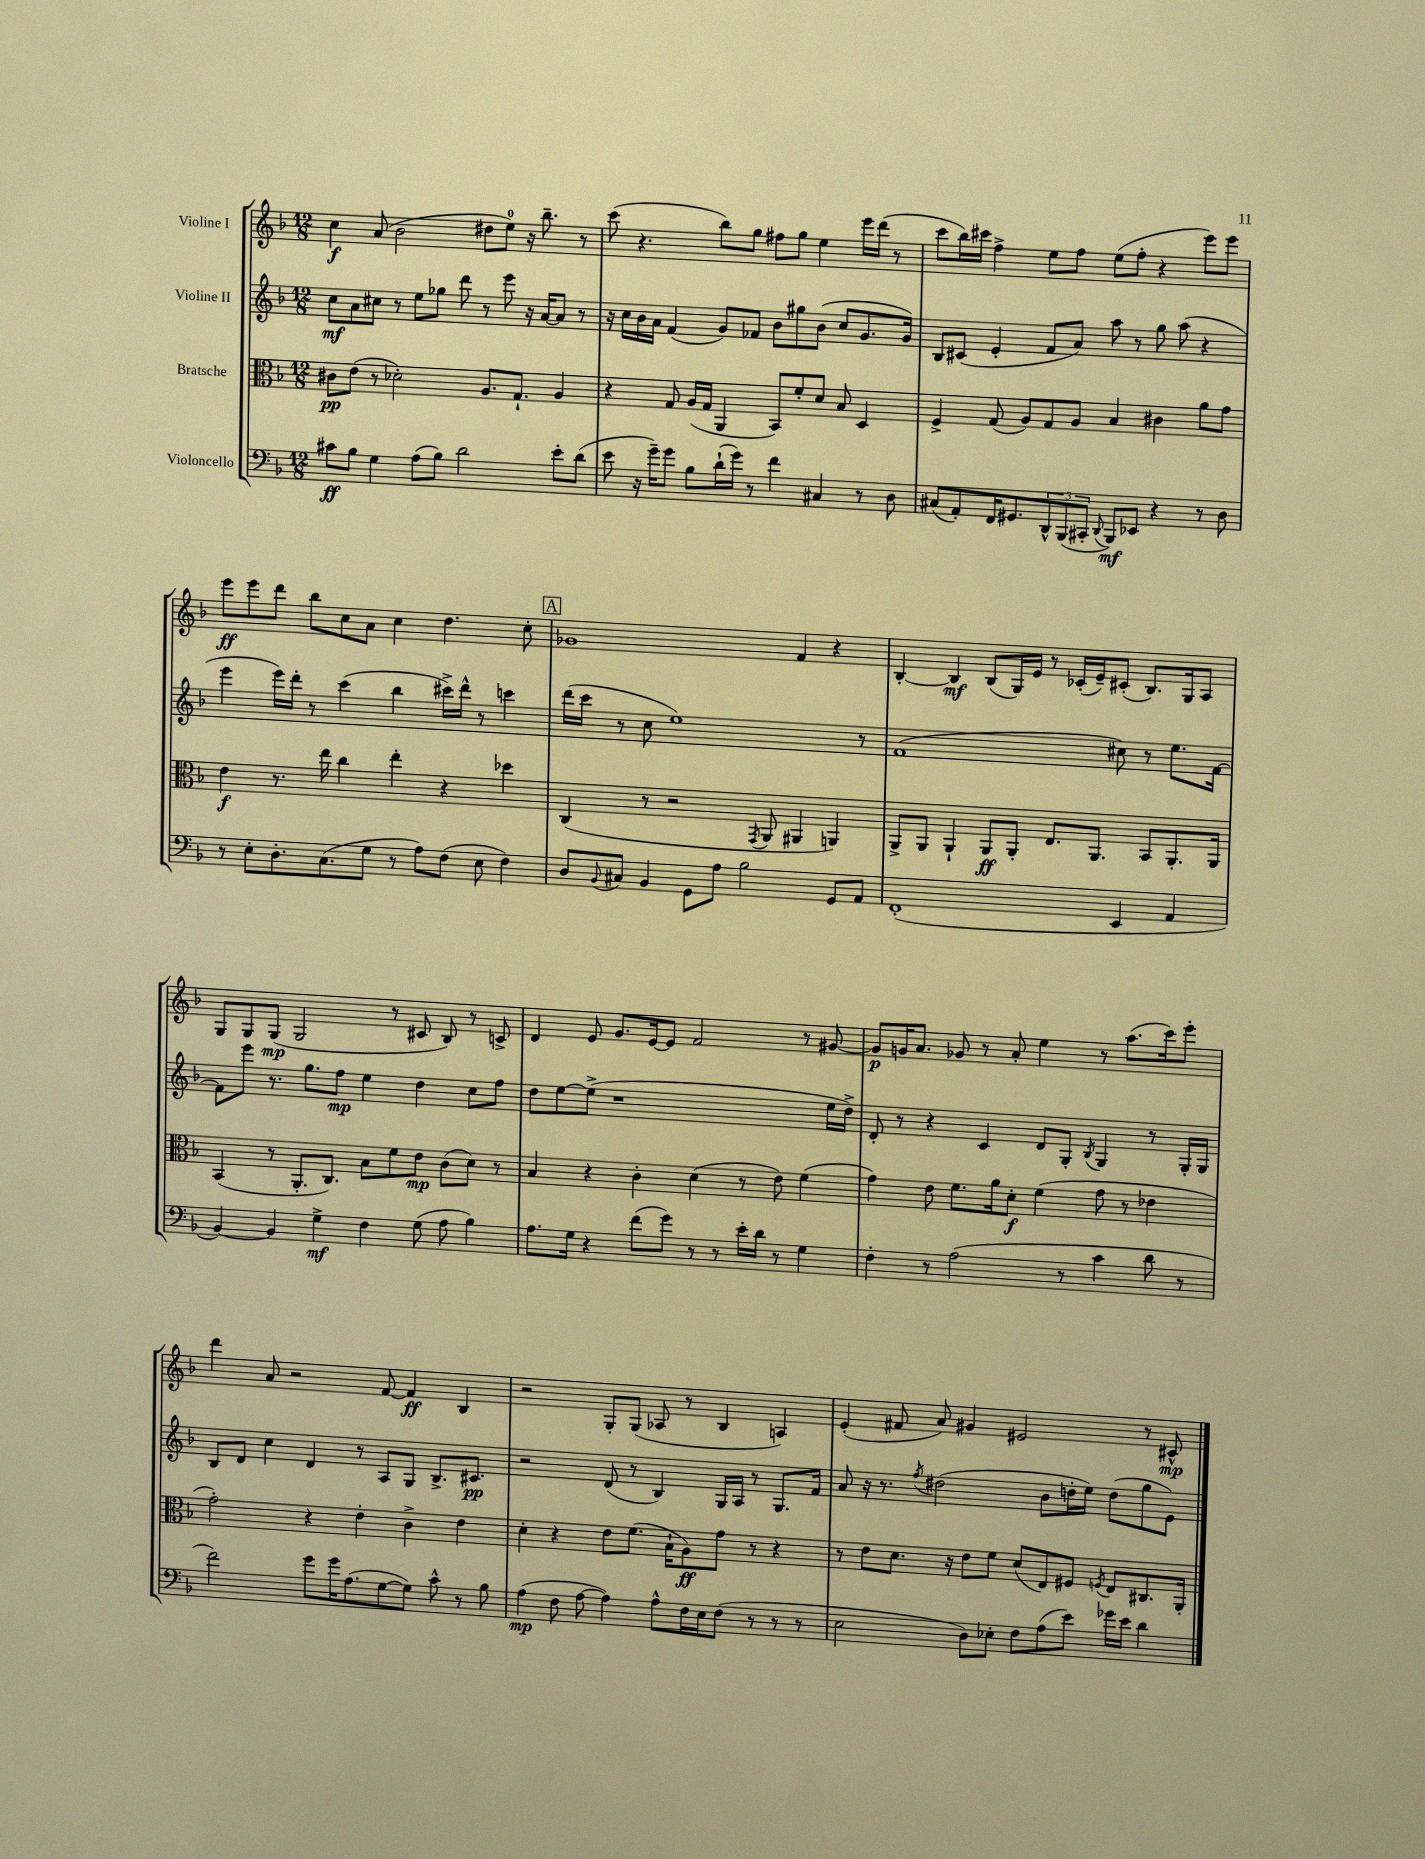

**kern	**dynam	**kern	**dynam	**kern	**dynam	**kern	**dynam
*part4	*part4	*part3	*part3	*part2	*part2	*part1	*part1
*staff4	*staff4	*staff3	*staff3	*staff2	*staff2	*staff1	*staff1
*I"Violoncello	*	*I"Bratsche	*	*I"Violine II	*	*I"Violine I	*
*clefF4	*	*clefC3	*	*clefG2	*	*clefG2	*
*k[b-]	*	*k[b-]	*	*k[b-]	*	*k[b-]	*
*M12/8	*	*M12/8	*	*M12/8	*	*M12/8	*
=1	=1	=1	=1	=1	=1	=1	=1
8c#X\L	ff	8c#X\L	pp	8cc\L	mf	4cc\	f
8B-\J	.	(8e\J	.	8a\	.	.	.
4G\	.	8r	.	8cc#X\J	.	(8a/	.
.	.	2d-X'\)	.	8r	.	2b-\	.
(8A\L	.	.	.	8ee\L	.	.	.
8B-\J)	.	.	.	8gg-X\J	.	.	.
2d\	.	.	.	8ddd\	.	.	.
.	.	8.A/L	.	8r	.	8dd#X\L	.
.	.	.	.	8eee\	.	8ee\J)	.
.	.	8.G`/J	.	.	.	.	.
.	.	.	.	16r	.	16r	.
.	.	.	.	[16a/KL	.	8.bb-~\	.
8e'\L	.	4A/	.	8a/J]	.	.	.
(8d\J	.	.	.	8r	.	8r	.
=2	=2	=2	=2	=2	=2	=2	=2
8e\	.	4r	.	16r	.	(8ccc\	.
.	.	.	.	16cc\LL	.	.	.
16r	.	.	.	16b-\	.	4.r	.
16g~\KL)	.	.	.	16a\JJ	.	.	.
8g\J	.	8G/	.	(4f/	.	.	.
8B-\L	.	(16A/LL	.	.	.	.	.
.	.	16G/JJ	.	.	.	.	.
(16d`\L	.	4AA/	.	8g/L)	.	8bb-\L)	.
16g\JJ)	.	.	.	.	.	.	.
8r	.	.	.	8f-X/J	.	8gg\J	.
4f\	.	8BB-/L)	.	8b-\L	.	8ff#X\L	.
.	.	8f'/	.	8gg#X\	.	8gg\J	.
4C#X/	.	8d/J	.	(8b-\J	.	4ee\	.
.	.	8B-/	.	8cc/L	.	.	.
8r	.	4D/	.	8.g/	.	16eee\LL	.
.	.	.	.	.	.	(16ddd\JJ	.
8D\	.	.	.	.	.	8r	.
.	.	.	.	16g/Jk)	.	.	.
=3	=3	=3	=3	=3	=3	=3	=3
(8C#X/L	.	4F^/	.	8B-/L	.	8ccc\L	.
8AA'/)	.	.	.	(8c#X/J	.	16bb-\L)	.
.	.	.	.	.	.	16ccc#X\JJ	.
16FF/K	.	(8G/	.	4e'/	.	4ff^\	.
8.GG#X/	.	.	.	.	.	.	.
.	.	8A/L)	.	.	.	.	.
12DD^^/	.	8G/	.	8f/L	.	8ee\L	.
(12BBB-/	.	.	.	.	.	.	.
.	.	8A/J	.	8a/J)	.	8ff\J	.
12CC#X'/J	.	.	.	.	.	.	.
8qqDD/	.	.	.	.	.	.	.
8BBB-/L)	mf	4B-/	.	8aa\	.	(8ee\L	.
8EE-X/J	.	.	.	8r	.	8ff'\J	.
4r	.	4c#X\	.	8gg\	.	4r	.
.	.	.	.	(8aa\	.	.	.
8r	.	8a\L	.	4r	.	8eee\L)	.
8D\	.	8g\J	.	.	.	8eee\J	.
!!LO:LB:g=z
=4	=4	=4	=4	=4	=4	=4	=4
8r	.	4e\	f	4eee\	.	8eee\L	ff
8E'\L	.	.	.	.	.	8eee\	.
8.D'\	.	8.r	.	16eee\LL)	.	8ddd\J	.
.	.	.	.	16ddd'\JJ	.	.	.
.	.	.	.	8r	.	8bb-\L	.
(8.C\	.	16ee\	.	.	.	.	.
.	.	4cc\	.	(4ccc\	.	8cc\	.
8G\J	.	.	.	.	.	8a\J	.
8r	.	4ee'\	.	4bb-\	.	4cc\	.
8A\L)	.	.	.	.	.	.	.
(8F\J	.	4r	.	16ccc#X^\LL)	.	4.dd\	.
.	.	.	.	16ddd^^\JJ	.	.	.
8E\	.	.	.	8r	.	.	.
4F\)	.	4dd-X\	.	4cccn\	.	.	.
.	.	.	.	.	.	8cc'\	.
!!LO:REH:place=s1:t=A
=5	=5	=5	=5	=5	=5	=5	=5
8D/L	.	(4C/	.	(16ddd\LL	.	1g-X	.
.	.	.	.	16ccc\JJ	.	.	.
8qqBB-/	.	.	.	.	.	.	.
8C#X/J	.	.	.	8r	.	.	.
4BB-/	.	8r	.	8cc\	.	.	.
.	.	2r	.	1ee)	.	.	.
8GG\L	.	.	.	.	.	.	.
8A\J	.	.	.	.	.	.	.
2B-\	.	.	.	.	.	.	.
.	.	8qGG/	.	.	.	.	.
.	.	8AA/	.	.	.	.	.
.	.	4AA#X/	.	.	.	4f/	.
8GG/L	.	4AAn/)	.	.	.	4r	.
8AA/J	.	.	.	8r	.	.	.
=6	=6	=6	=6	=6	=6	=6	=6
(1FF'	.	8AA^/L	.	(1f	.	[4B-'/	.
.	.	8AA/J	.	.	.	.	.
.	.	4AA`/	.	.	.	4B-/]	mf
.	.	8AA/L	ff	.	.	(8B-/L	.
.	.	8AA'/J	.	.	.	16G/L)	.
.	.	.	.	.	.	16e/JJ	.
.	.	8.E/L	.	.	.	8r	.
.	.	.	.	.	.	(16c-X'/LL	.
.	.	8.AA/J	.	.	.	16e~/J)	.
4EE/	.	.	.	8cc#X\)	.	(8c#X'/J	.
.	.	8BB-/L	.	8r	.	8.B-/L)	.
4AA/	.	8.AA'/	.	8.ee\L	.	.	.
.	.	.	.	.	.	16G/k	.
.	.	.	.	.	.	8A/J	.
.	.	16AA/Jk	.	[16f\Jk	.	.	.
!!LO:LB:g=z
=7	=7	=7	=7	=7	=7	=7	=7
[4BB-/)	.	(4BB-/	.	8f\L]	.	8G/L	.
.	.	.	.	8eee\J	.	8G/	.
4BB-/]	.	8r	.	8.r	.	(8G/J	mp
.	.	8.AA'/L	.	.	.	2G/	.
.	.	.	.	8.gg\L	.	.	.
4G^\	mf	.	.	.	.	.	.
.	.	8.C/J)	.	.	.	.	.
.	.	.	.	8ff\J	mp	.	.
4F\	.	8B-\L	.	4ee\	.	.	.
.	.	8f\	.	.	.	8r	.
(8G\	.	8e\J	mp	4dd\	.	8c#X/	.
8A\	.	(8c\L	.	.	.	8B-/)	.
4B-\)	.	8d\J)	.	8cc\L	.	8r	.
.	.	8r	.	8ff\J	.	8cn^/	.
=8	=8	=8	=8	=8	=8	=8	=8
8.A\L	.	4B-/	.	8dd\L	.	4d/	.
.	.	.	.	[8ee\	.	.	.
16G\Jk	.	.	.	.	.	.	.
4r	.	4r	.	(8ee^\J]	.	8e/	.
.	.	.	.	1r	.	8.g/L	.
(8f\L	.	4c'\	.	.	.	.	.
.	.	.	.	.	.	[16e/k	.
8g\J)	.	.	.	.	.	8e/J]	.
8r	.	(4d\	.	.	.	2f/	.
8r	.	.	.	.	.	.	.
16e'\LL	.	8r	.	.	.	.	.
16d\JJ	.	.	.	.	.	.	.
8r	.	8e\)	.	.	.	.	.
4G\	.	(4f\	.	.	.	8r	.
.	.	.	.	16ee\LL	.	[8g#X/	.
.	.	.	.	16dd^\JJ)	.	.	.
=9	=9	=9	=9	=9	=9	=9	=9
4F'\	.	4g\)	.	8d'/	.	8g#/L]	p
.	.	.	.	8r	.	16gn/K	.
.	.	.	.	.	.	8.a/J	.
8r	.	8e\	.	4r	.	.	.
(2A\	.	8.f\L	.	.	.	8g-X/	.
.	.	.	.	4c/	.	8r	.
.	.	16a\k	.	.	.	.	.
.	.	8d'\J	f	.	.	8a'/	.
.	.	(4f\	.	8d/L	.	4ee\	.
8r	.	.	.	8G'/J	.	.	.
.	.	.	.	8qB-/	.	.	.
4c\	.	8g\	.	4G/	.	8r	.
.	.	8r	.	.	.	(8.aa\L	.
8d\	.	4e-X\	.	8r	.	.	.
.	.	.	.	.	.	16ccc\k)	.
8r	.	.	.	16G'/LL	.	8eee'\J	.
.	.	.	.	16G/JJ	.	.	.
!!LO:LB:g=z
=10	=10	=10	=10	=10	=10	=10	=10
2f\)	.	2g'\)	.	8B-/L	.	4ddd\	.
.	.	.	.	8d/J	.	.	.
.	.	.	.	4cc\	.	8a/	.
.	.	.	.	.	.	2r	.
8g\L	.	4r	.	4d/	.	.	.
16g\K	.	.	.	.	.	.	.
(8.A\	.	.	.	.	.	.	.
.	.	4e'\	.	8r	.	.	.
[8G\	.	.	.	8A/L	.	[8f/	.
8G\J])	.	4c^\	.	8G/J	.	4f/]	ff
8c^^\	.	.	.	8.B-^/L	.	.	.
8r	.	4e\	.	.	.	4B-/	.
.	.	.	.	8.c#X/J	pp	.	.
8B-\	.	.	.	.	.	.	.
=11	=11	=11	=11	=11	=11	=11	=11
(4A\	mp	4d'\	.	2r	.	2r	.
8F\	.	4r	.	.	.	.	.
[8A\	.	.	.	.	.	.	.
4A\])	.	8e\L	.	(8d/	.	8G'/L	.
.	.	(8.f\J	.	8r	.	(8G/J	.
8A^^\L	.	.	.	4B-/)	.	8A-X/	.
.	.	16B-`\KL	.	.	.	.	.
16F\L	.	8A\)	ff	.	.	8r	.
16E\J	.	.	.	.	.	.	.
(8F\J	.	8g\J	.	16G/LL	.	4B-/	.
.	.	.	.	16A/JJ	.	.	.
8r	.	8r	.	8r	.	.	.
8r	.	4r	.	8.G/L	.	4An/)	.
8r	.	.	.	.	.	.	.
.	.	.	.	16f/Jk	.	.	.
=12	=12	=12	=12	=12	=12	=12	=12
2E\	.	8r	.	8a/	.	(4e'/	.
.	.	8e\L	.	16r	.	.	.
.	.	.	.	8.r	.	.	.
.	.	8.d\J	.	.	.	8f#X/	.
.	.	.	.	8qff/	.	.	.
.	.	.	.	(2dd#X\	.	8a/)	.
.	.	16r	.	.	.	.	.
8D\L)	.	8e\L	.	.	.	4g#X/	.
8E-X'\J	.	8f\J	.	.	.	.	.
8F\L	.	(8d/L	.	.	.	2e#X/	.
(8A\	.	8E/)	.	8b-\L	.	.	.
8e\J)	.	8F#X/J	.	16ddn'\L	.	.	.
.	.	.	.	16ee\JJ)	.	.	.
.	.	8qFn/	.	.	.	.	.
16g-X\LL	.	8E/L	.	(8dd\L	.	.	.
16e\JJ	.	.	.	.	.	.	.
4d\	.	8.C#X/	.	8gg\	.	8r	.
.	.	.	.	8e\J)	.	8c#X^^/	mp
.	.	16AA'/Jk	.	.	.	.	.
==	==	==	==	==	==	==	==
*-	*-	*-	*-	*-	*-	*-	*-
